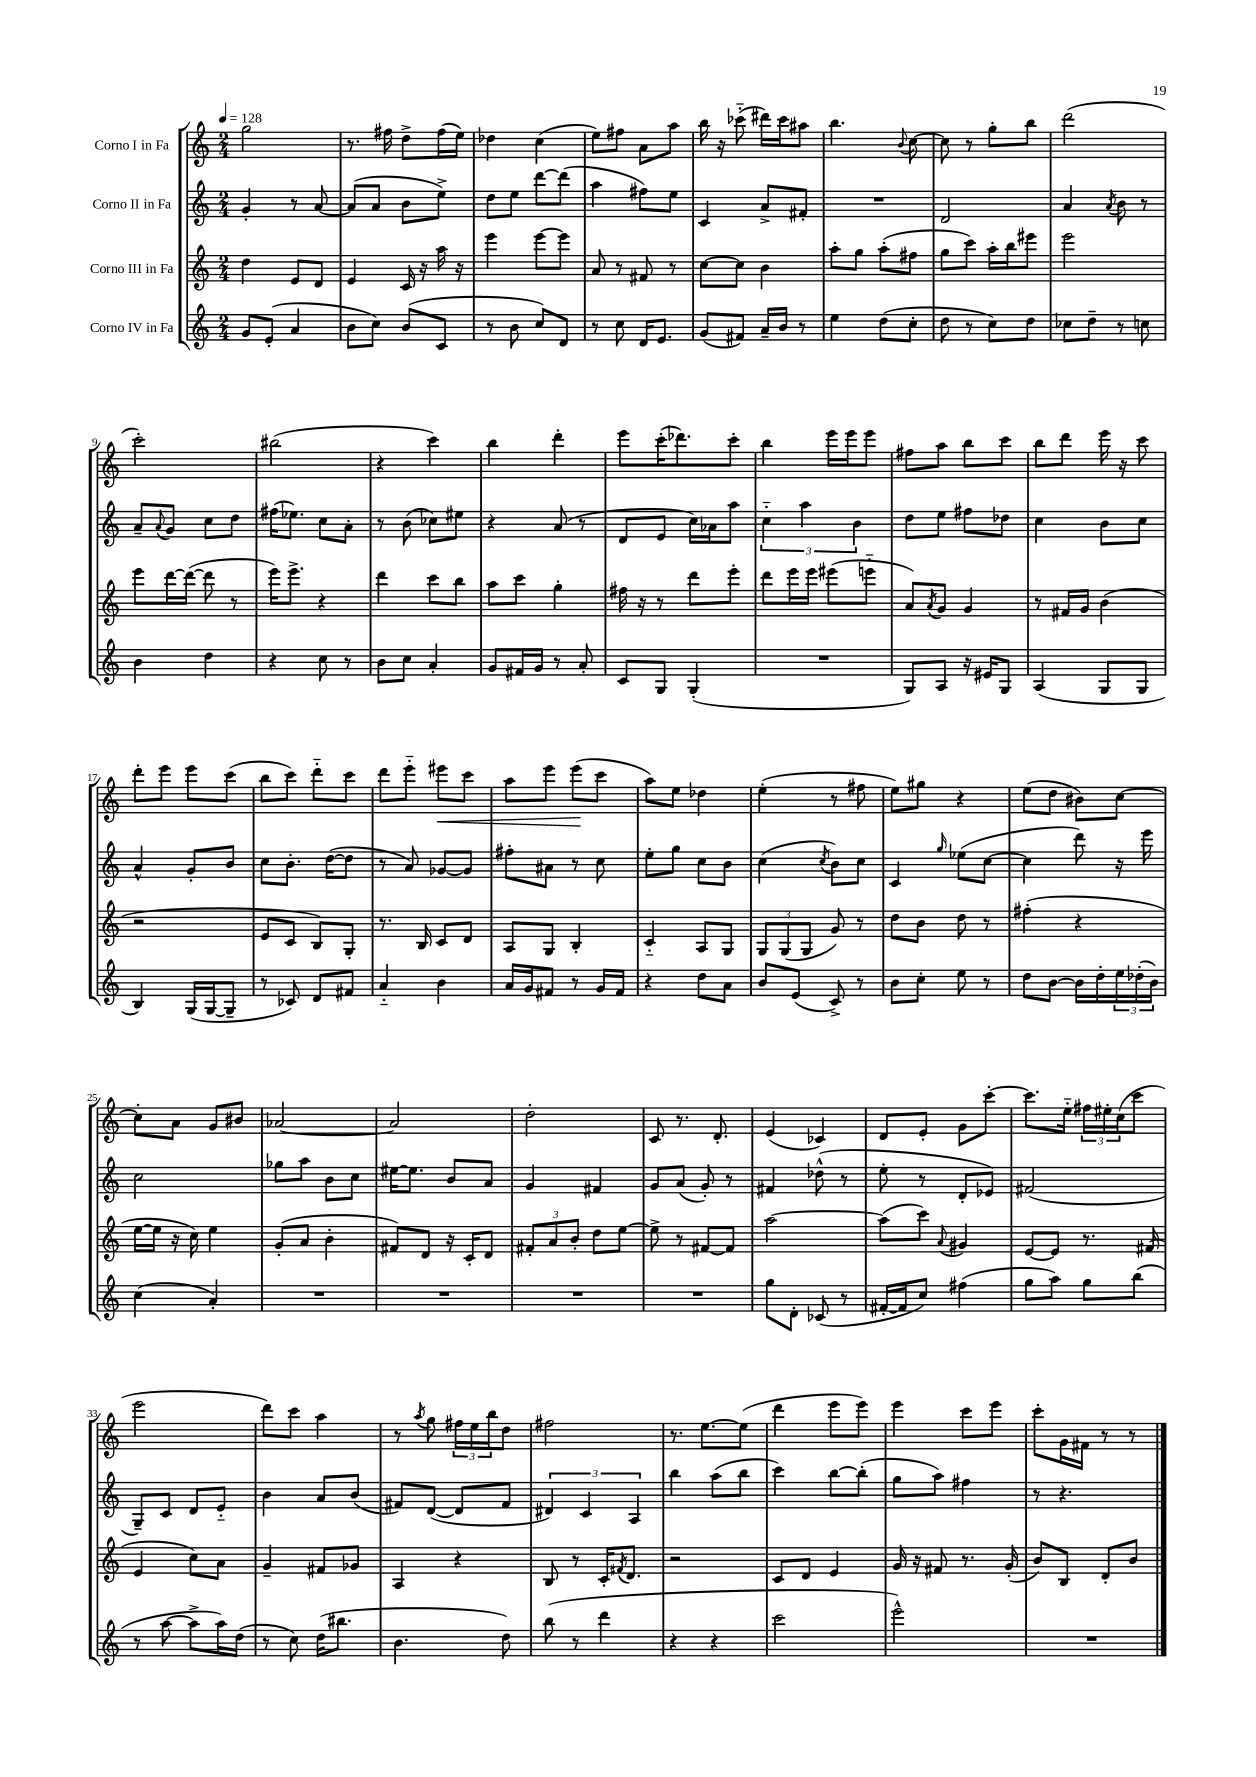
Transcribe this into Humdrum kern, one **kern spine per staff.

**kern	**kern	**kern	**kern	**dynam
*part4	*part3	*part2	*part1	*part1
*staff4	*staff3	*staff2	*staff1	*staff1
*I"Corno IV in Fa	*I"Corno III in Fa	*I"Corno II in Fa	*I"Corno I in Fa	*
*clefG2	*clefG2	*clefG2	*clefG2	*
*k[]	*k[]	*k[]	*k[]	*
*M2/4	*M2/4	*M2/4	*M2/4	*
*MM128	*MM128	*MM128	*MM128	*
=1	=1	=1	=1	=1
8g/L	4dd\	4g'/	2gg\	.
(8e'/J	.	.	.	.
4a/	8e/L	8r	.	.
.	8d/J	[8a/	.	.
=2	=2	=2	=2	=2
8b\L	4e/	(8a/L]	8.r	.
8cc\J)	.	8a/J	.	.
.	.	.	16ff#X\	.
(8b/L	16c/	8b\L	8dd^\L	.
.	16r	.	.	.
8c/J	16aa\	8ee^\J)	(16ff#\L	.
.	16r	.	16ee\JJ)	.
=3	=3	=3	=3	=3
8r	4eee\	8dd\L	4dd-X\	.
8b\	.	8ee\J	.	.
8cc/L)	[8eee\L	[8ddd\L	(4cc\	.
8d/J	8eee\J]	(8ddd\J]	.	.
=4	=4	=4	=4	=4
8r	8a/	4aa\	8ee\L)	.
8cc\	8r	.	8ff#X\J	.
16d/KL	8f#X/	8ff#X\L)	8a\L	.
8.e/J	.	.	.	.
.	8r	8ee\J	8aa\J	.
=5	=5	=5	=5	=5
(8g/L	[8cc\L	4c/	16bb\	.
.	.	.	16r	.
8f#X/J)	8cc\J]	.	(8ccc-X\	.
16a~/LL	4b\	8a^/L	16ddd#X\LL)	.
16b/JJ	.	.	16ccc-\J	.
8r	.	8f#X'/J	8aa#X\J	.
=6	=6	=6	=6	=6
4ee\	8aa'\L	2r	4.bb\	.
.	8gg\J	.	.	.
(8dd\L	(8aa'\L	.	.	.
.	.	.	8qqb/	.
8cc'\J	8ff#X\J	.	[8cc\	.
=7	=7	=7	=7	=7
8dd\	8gg\L	2d/	8cc\]	.
8r	8ccc\J)	.	8r	.
8cc\L)	16aa'\LL	.	8gg'\L	.
.	16bb\J	.	.	.
8dd\J	8eee#X\J	.	8bb\J	.
=8	=8	=8	=8	=8
8cc-X\L	2eee\	4a/	(2ddd\	.
8dd~\J	.	.	.	.
.	.	8qa/	.	.
8r	.	8b\	.	.
8ccn\	.	8r	.	.
!!LO:LB:g=z
=9	=9	=9	=9	=9
4b\	8eee\L	8a~/L	2ccc'\)	.
.	.	8qqa/	.	.
.	[16ddd\L	8g/J	.	.
.	(16ddd\JJ_	.	.	.
4dd\	8ddd\]	8cc\L	.	.
.	8r	8dd\J	.	.
=10	=10	=10	=10	=10
4r	16eee\KL)	(16ff#X\KL	(2bb#X\	.
.	8.eee^\J	8.ee-X\J)	.	.
8cc\	4r	8cc\L	.	.
8r	.	8a'\J	.	.
=11	=11	=11	=11	=11
8b\L	4ddd\	8r	4r	.
8cc\J	.	(8b\	.	.
4a'/	8ccc\L	8cc-X\L)	4ccc\)	.
.	8bb\J	8ee#X\J	.	.
=12	=12	=12	=12	=12
8g/L	8aa\L	4r	4bb\	.
16f#X/L	8ccc\J	.	.	.
16g/JJ	.	.	.	.
8r	4gg'\	(8a/	4ddd'\	.
8a'/	.	8r	.	.
=13	=13	=13	=13	=13
8c/L	16ff#X\	8d/L	8eee\L	.
.	16r	.	.	.
8G/J	8r	8e/J	(16ccc'\K	.
.	.	.	8.ddd-X\)	.
(4G'/	8ddd\L	16cc\LL)	.	.
.	.	16a-X\J	.	.
.	8eee'\J	8aa\J	8ccc'\J	.
=14	=14	=14	=14	=14
2r	8ddd\L	6cc\	4bb\	.
.	16eee\L	.	.	.
.	.	6aa\	.	.
.	16eee\JJ	.	.	.
.	(8eee#X\L	.	16eee\LL	.
.	.	.	16eee\J	.
.	.	6b\	.	.
.	8eeen\J	.	8eee\J	.
=15	=15	=15	=15	=15
8G/L)	8a/L)	8dd\L	8ff#X\L	.
.	8qa/	.	.	.
8A/J	8g/J	8ee\J	8aa\J	.
16r	4g/	8ff#X\L	8bb\L	.
16e#X/KL	.	.	.	.
8G/J	.	8dd-X\J	8ccc\J	.
=16	=16	=16	=16	=16
(4A/	8r	4cc\	8bb\L	.
.	16f#X/LL	.	8ddd\J	.
.	16g/JJ	.	.	.
8G/L	(4b\	8b\L	16eee\	.
.	.	.	16r	.
8G/J	.	8cc\J	8ccc\	.
!!LO:LB:g=z
=17	=17	=17	=17	=17
4B/)	2r	4a^^/	8ddd'\L	.
.	.	.	8eee\J	.
(16G/LL	.	8g'/L	8eee\L	.
[16G/J	.	.	.	.
8G~/J]	.	8b/J	(8ccc\J	.
=18	=18	=18	=18	=18
8r	8e/L	8cc\L	8bb\L	.
8c-X/)	8c/J	8.b'\J	8ccc\J)	.
8d/L	8B/L)	.	8ddd\L	.
.	.	([16dd\KL	.	.
8f#X/J	8G'/J	8dd\J]	8ccc\J	.
=19	=19	=19	=19	=19
4a/	8.r	8r	8ddd\L	.
.	.	8a/)	8eee\J	.
.	16B/	.	.	.
!	!	!	!	!LO:HP:b
4b\	8c/L	[8g-X/L	8eee#X\L	<
.	8d/J	8g-/J]	8ccc\J	.
=20	=20	=20	=20	=20
16a/LL	8A/L	8ff#X'\L	8aa\L	.
16g/J	.	.	.	.
8f#X/J	8G/J	8a#X\J	8eee\J	.
8r	4B'/	8r	(8eee\L	.
16g/LL	.	8cc\	8ccc\J	[
16f#/JJ	.	.	.	.
=21	=21	=21	=21	=21
4r	4c/	8ee'\L	8aa\L)	.
.	.	8gg\J	8ee\J	.
8dd\L	8A/L	8cc\L	4dd-X\	.
8a\J	8G/J	8b\J	.	.
=22	=22	=22	=22	=22
8b/L	12G/L	(4cc\	(4ee'\	.
.	(12G/	.	.	.
(8e/J	.	.	.	.
.	12G/J	.	.	.
.	.	8qcc/	.	.
8c^/)	8g/)	8b\L)	8r	.
8r	8r	8cc\J	8ff#X\	.
=23	=23	=23	=23	=23
8b\L	8dd\L	4c/	8ee\L)	.
8cc'\J	8b\J	.	8gg#X\J	.
.	.	16qqgg/	.	.
8ee\	8dd\	(8ee-X\L	4r	.
8r	8r	[8cc\J	.	.
=24	=24	=24	=24	=24
8dd\L	(4ff#X'\	4cc\]	(8ee\L	.
[8b\J	.	.	8dd\J	.
16b\LL]	4r	8ddd\)	8b#X\L)	.
16dd'\	.	.	.	.
24ee\	.	16r	[8cc\J	.
(24dd-X'\	.	.	.	.
.	.	16eee\	.	.
24b\JJ)	.	.	.	.
!!LO:LB:g=z
=25	=25	=25	=25	=25
(4cc\	[16ee\LL	2cc\	8cc'\L]	.
.	16ee\JJ]	.	.	.
.	16r	.	8a\J	.
.	16cc\)	.	.	.
4a'/)	4ee\	.	8g/L	.
.	.	.	8b#X/J	.
=26	=26	=26	=26	=26
2r	(8g'/L	8gg-X\L	[2a-X/	.
.	8a/J	8aa\J	.	.
.	4b'\	8b\L	.	.
.	.	8cc\J	.	.
=27	=27	=27	=27	=27
2r	8f#X/L)	[16ee#X\KL	2a-/]	.
.	.	8.ee#\J]	.	.
.	8d/J	.	.	.
.	16r	8b/L	.	.
.	16c'/KL	.	.	.
.	8d/J	8a/J	.	.
=28	=28	=28	=28	=28
2r	12f#X'/L	4g/	2dd'\	.
.	12a/	.	.	.
.	12b'/J	.	.	.
.	8dd\L	4f#X/	.	.
.	[8ee\J	.	.	.
=29	=29	=29	=29	=29
2r	8ee^\]	8g/L	8c/	.
.	8r	(8a/J	8.r	.
.	[8f#X/L	8g'/)	.	.
.	.	.	8.d'/	.
.	8f#/J]	8r	.	.
=30	=30	=30	=30	=30
8gg\L	[2aa\	4f#X/	(4e/	.
8d'\J	.	.	.	.
(8c-X/	.	(8dd-X^^\	4c-X/)	.
8r	.	8r	.	.
=31	=31	=31	=31	=31
[16f#X'/LL	(8aa\L]	8ee'\	8d/L	.
16f#/J]	.	.	.	.
8cc/J)	8ccc\J)	8r	8e'/J	.
.	8qqa/	.	.	.
(4ff#X\	4g#X/	8d'/L	8g\L	.
.	.	8e-X/J)	[8ccc'\J	.
=32	=32	=32	=32	=32
8gg\L	[8e/L	(2f#X/	8.ccc\L]	.
8aa\J)	8e/J]	.	.	.
.	.	.	16ee\Jk	.
8gg\L	8.r	.	24ff#X\LL	.
.	.	.	24ee#X'\	.
.	.	.	(24cc\J	.
(8bb\J	.	.	8ccc\J	.
.	(16f#X/	.	.	.
!!LO:LB:g=z
=33	=33	=33	=33	=33
8r	4e/	8G~/L)	2eee\	.
[8aa\	.	8c/J	.	.
8aa^\L]	8cc\L)	8d/L	.	.
16aa\L)	8a\J	8e/J	.	.
(16dd\JJ	.	.	.	.
=34	=34	=34	=34	=34
8r	4g~/	4b\	8ddd\L)	.
8cc\)	.	.	8ccc\J	.
(16dd\KL	8f#X/L	8a/L	4aa\	.
8.bb#X\J	.	.	.	.
.	8g-X/J	(8b/J	.	.
=35	=35	=35	=35	=35
4.b\	4A/	8f#X/L)	8r	.
.	.	.	8qaa/	.
.	.	([8d/J	8gg\	.
.	4r	8d/L]	24ff#X\LL	.
.	.	.	24ee\	.
.	.	.	24bb\J	.
8dd\)	.	8f#/J	8dd\J	.
=36	=36	=36	=36	=36
(8bb\	8B/	6d#X/)	2ff#X\	.
8r	8r	.	.	.
.	.	6c/	.	.
4ddd\	16c'/KL	.	.	.
.	8qf#X/	.	.	.
.	8.d/J	.	.	.
.	.	6A/	.	.
=37	=37	=37	=37	=37
4r	2r	4bb\	8.r	.
.	.	.	[8.ee\L	.
4r	.	(8aa\L	.	.
.	.	8bb\J	(8ee\J]	.
=38	=38	=38	=38	=38
2ccc\	8c/L	4ccc\)	4ddd\	.
.	8d/J	.	.	.
.	4e/	[8bb\L	8eee\L	.
.	.	(8bb'\J]	8eee\J)	.
=39	=39	=39	=39	=39
2eee^^\)	16g/	8gg\L	4eee\	.
.	16r	.	.	.
.	8f#X/	8aa\J)	.	.
.	8.r	4ff#X\	8ccc\L	.
.	.	.	8eee\J	.
.	(16g'/	.	.	.
=40	=40	=40	=40	=40
2r	8b/L)	8r	8ccc'\L	.
.	8B/J	4.r	16g\L	.
.	.	.	16f#X\JJ	.
.	8d'/L	.	8r	.
.	8b/J	.	8r	.
==	==	==	==	==
*-	*-	*-	*-	*-
